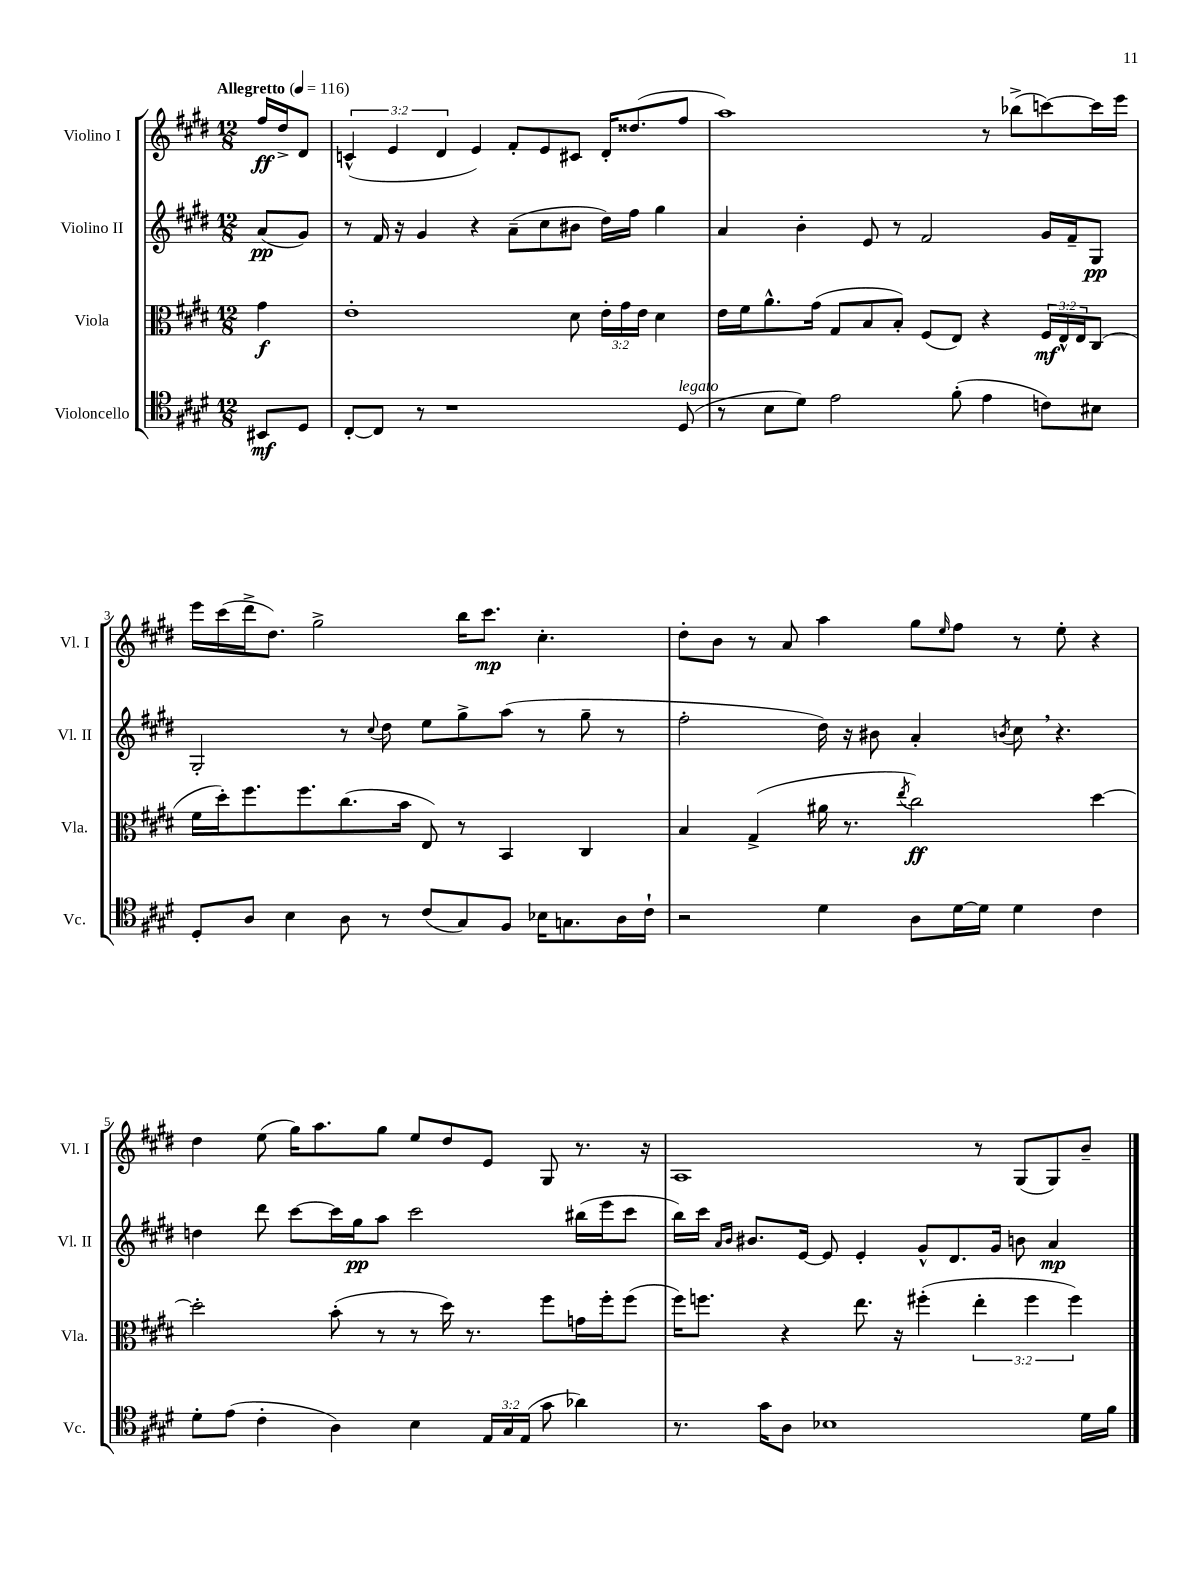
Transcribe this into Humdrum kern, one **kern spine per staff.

**kern	**kern	**kern	**kern
*staff4	*staff3	*staff2	*staff1
*clefC4	*clefC3	*clefG2	*clefG2
*k[f#c#g#d#]	*k[f#c#g#d#]	*k[f#c#g#d#]	*k[f#c#g#d#]
*M12/8	*M12/8	*M12/8	*M12/8
*MM116	*MM116	*MM116	*MM116
8BB#/L	4g#\	(8a/L	16ff#/LL
.	.	.	16dd#^/J
8D#/J	.	8g#/J)	8d#/J
=	=	=	=
[8C#'/L	1e'	8r	(6c^^/
8C#/]J	.	16f#/	.
.	.	.	6e/
.	.	16r	.
8r	.	4g#/	.
.	.	.	6d#/
1r	.	.	.
.	.	4r	4e/)
.	.	(8a~\L	8f#'/L
.	.	8cc#\	8e/
.	8d#\	8b#\J	8c#/J
.	24e'\LL	16dd#\LL)	16d#'/LK
.	24g#\	.	.
.	.	16ff#\JJ	(8.dd##/
.	24e\JJ	.	.
.	4d#\	4gg#\	.
(8D#/	.	.	8ff#/J
=	=	=	=
8r	16e\LL	4a/	1aa)
.	16f#\J	.	.
8B\L	8.a^^\	.	.
8d#\J)	.	4b'\	.
.	(16g#\Jk	.	.
2e\	8G#/L	.	.
.	8B/	8e/	.
.	8B'/J)	8r	.
.	(8F#/L	2f#/	.
(8f#'\	8E/J)	.	.
4e\	4r	.	8r
.	.	.	(8bb-^\L
8c\L)	24F#/LL	16g#/LL	[8ccc\)
.	24E^^/	.	.
.	.	16f#~/J	.
.	24E/J	.	.
8B#\J	(8C#/J	8G#/J	16ccc\]L
.	.	.	16eee\JJ
=	=	=	=
8D#'/L	16f#\LL	2G#'/	16eee\LL
.	16dd#'\J)	.	(16ccc#\
8A/J	8.ff#\	.	16ddd#^\J
.	.	.	8.dd#\J)
4B\	.	.	.
.	8.ff#\	.	.
.	.	.	2gg#^\
8A\	(8.cc#\	8r	.
.	.	8qqcc#/	.
8r	.	8dd#\	.
.	16b\Jk	.	.
(8c#/L	8E/)	8ee\L	.
8G#/)	8r	8gg#^\	16bb\LK
.	.	.	8.ccc#\J
8F#/J	4BB/	(8aa\J	.
16B-\LK	.	8r	4.cc#'\
8.G\	.	.	.
.	4C#/	8gg#~\	.
16A\L	.	8r	.
16c#`\JJ	.	.	.
=	=	=	=
2r	4B/	2ff#'\	8dd#'\L
.	.	.	8b\J
.	(4G#^/	.	8r
.	.	.	8a/
4d#\	16a#\	16dd#\)	4aa\
.	8.r	16r	.
.	.	8b#\	.
.	8qee/	.	.
8A\L	2cc#\)	4a'/	8gg#\L
.	.	.	16qqee/
[16d#\L	.	.	8ff#\J
16d#\]JJ	.	.	.
.	.	8qb/	.
4d#\	.	8cc#\	8r
.	.	4.r	8ee'\
4c#\	[4dd#\	.	4r
=	=	=	=
8d#'\L	2dd#'\]	4dd\	4dd#\
(8e\J	.	.	.
4c#'\	.	8ddd#\	(8ee\
.	.	[8ccc#\L	16gg#\LK)
.	.	.	8.aa\
4A\)	(8b'\	16ccc#\]L	.
.	.	16gg#\J	.
.	8r	8aa\J	8gg#\J
4B\	8r	2ccc#\	8ee/L
.	16dd#\)	.	8dd#/
.	8.r	.	.
24E/LL	.	.	8e/J
24G#/	.	.	.
(24E/JJ	.	.	.
8g#\	8ff#\L	.	8G#/
4a-\)	16g\L	(16bb#\LL	8.r
.	16ff#'\J	16eee\J	.
.	(8ff#\J	8ccc#\J	.
.	.	.	16r
=	=	=	=
8.r	16ff#\LK)	16bb\LL)	1A
.	8.ff\J	16ccc#\JJ	.
.	.	16qqa/LL	.
.	.	16qqb/JJ	.
.	.	8.b#/L	.
16g#\LK	.	.	.
8A\J	4r	.	.
.	.	[16e/Jk	.
1B-	.	8e/]	.
.	8.ee\	4e'/	.
.	16r	.	.
.	(4ff#'\	8g#^^/L	.
.	.	8.d#/	.
.	6ee'\	.	8r
.	.	16g#/Jk	.
.	.	8b\	(8G#/L
.	6ff#\	.	.
.	.	4a/	8G#/)
.	6ff#\)	.	.
16d#\LL	.	.	8b~/J
16f#\JJ	.	.	.
==	==	==	==
*-	*-	*-	*-
